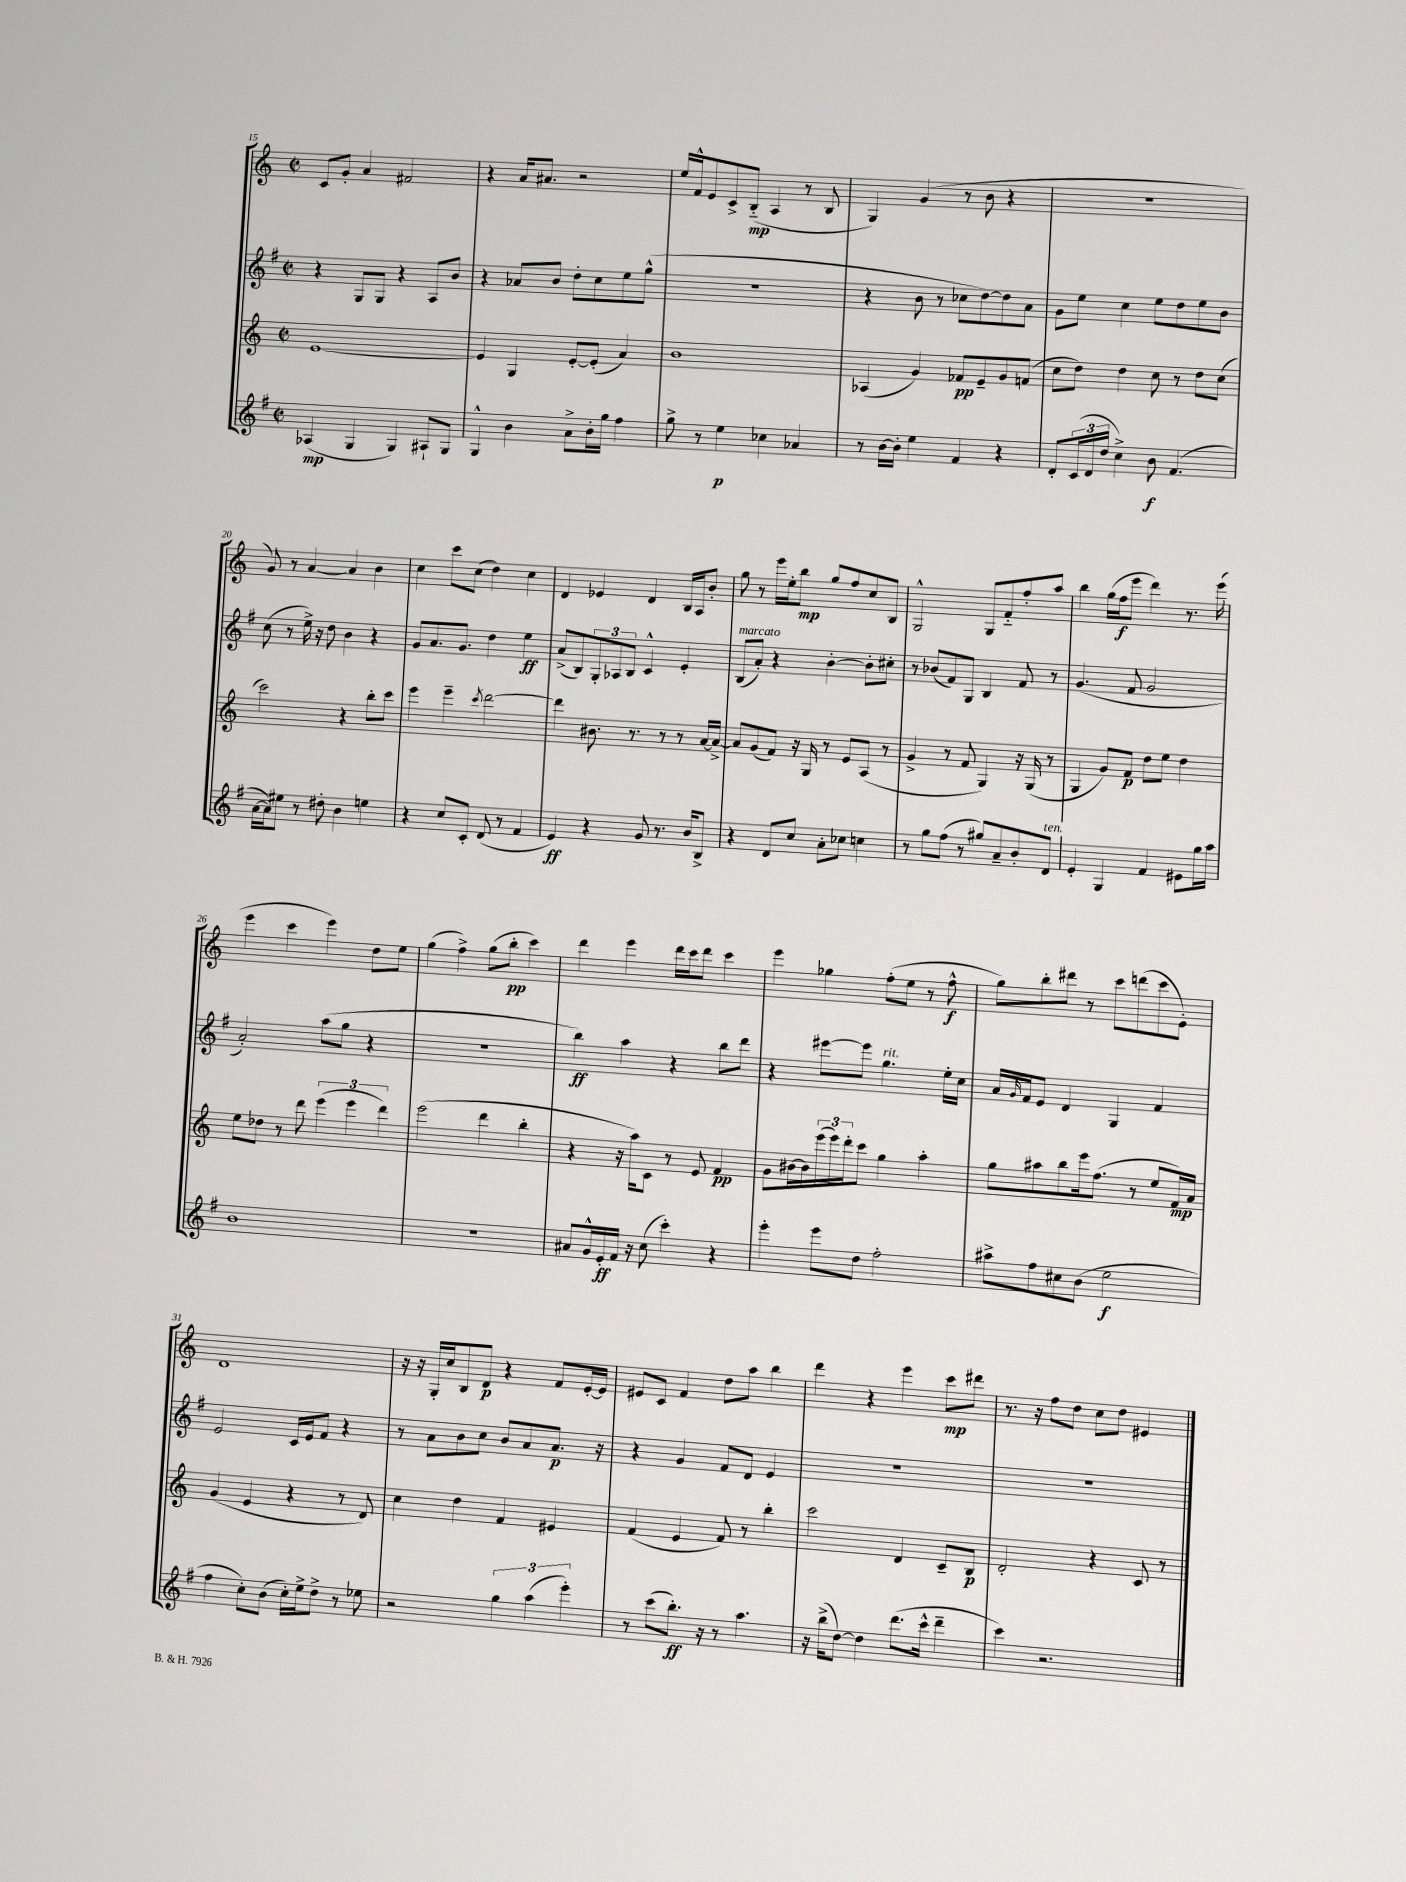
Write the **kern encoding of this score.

**kern	**kern	**kern	**kern
*staff4	*staff3	*staff2	*staff1
*clefG2	*clefG2	*clefG2	*clefG2
*k[f#]	*k[]	*k[f#]	*k[]
*M2/2	*M2/2	*M2/2	*M2/2
*met(c|)	*met(c|)	*met(c|)	*met(c|)
(4A-	[1e	4r	8c
.	.	.	8g'
4G	.	8G	4a
.	.	8G	.
4G)	.	4r	2f#
8A#`	.	8A	.
8G	.	8b	.
=	=	=	=
4G^^	4e]	4r	4r
4b	4G	8a-	16a
.	.	.	8.a#
.	.	8b	.
8a^	[8e'	8dd'	2r
16b'	(8e']	8cc	.
16gg	.	.	.
4ff#	4a)	8ee	.
.	.	(8gg^^	.
=	=	=	=
8gg^	1b	1r	16ee
.	.	.	16f^^
8r	.	.	8e
4ee	.	.	8c^
.	.	.	(8B'~
4cc-	.	.	4A
4a-	.	.	8r
.	.	.	8B
=	=	=	=
8r	(4A-	4r	4G)
[16b	.	.	.
16b']	.	.	.
4ee	4g)	8b	(4g
.	.	8r	.
4f#	8f-	8cc-	8r
.	8e~	[8dd)	8b
4r	8g	8dd]	4r
.	(8f	8a	.
=	=	=	=
8d'	8cc	8g	1r
(24c	8dd)	8ee	.
24d	.	.	.
24dd	.	.	.
4cc^)	4dd	4cc	.
8b	8cc	8ee	.
(4.f#	8r	8dd	.
.	8dd	8ee	.
.	(8cc	8b	.
=	=	=	=
[16a	2ccc)	(8cc	8g)
16a])	.	.	.
8ee#	.	8r	8r
8r	.	16ee^)	[4a
.	.	16r	.
8dd#'	.	8dd	.
4b	4r	4b	4a]
4ee	8bb'	4r	4b
.	8ccc	.	.
=	=	=	=
4r	4eee	8g	4cc
.	.	8.a	.
8cc	4eee~	.	8ccc
.	.	8.g	.
8c'	.	.	(8cc
.	8qccc	.	.
(8d	[2ddd	4dd	4dd)
8r	.	.	.
4f#	.	4ee	4cc
=	=	=	=
4e)	4ddd]	(8a^	4d
.	.	8B)	.
4r	8.b#	12G'	4e-
.	.	12A-	.
.	.	12B	.
.	8.r	.	.
8g	.	4c^^	4d
8.r	8r	.	.
.	8r	4e'	16B
16b	.	.	16A
8B^	[16a	.	8b'
.	16a^_	.	.
=	=	=	=
4r	8a]	(8B	8gg
.	(8g	8a')	8r
8d	8f)	4r	16eee
.	.	.	16ee'
8cc	16r	.	8bb
.	16G	.	.
8a'	8r	[4b'	8gg
8cc-	8e	.	8ff
4cc	(8A	8b']	8cc
.	8r	8cc#'	8B
=	=	=	=
8r	4g^	8r	2G^^
8gg	.	(8b-	.
(8ff#	8r	8f#)	.
8r	8f	8G	.
8gg#)	4G)	4B	8G
8a~	.	.	8f'~
8b'	16r	8f#	8ff'
.	(16G	.	.
8d	8r	8r	8aa
=	=	=	=
4e'	4G	(4.g	4bb
4G	8g)	.	(16gg
.	.	.	16ff
.	8f	8f#	8eee
4f#	8dd	2g	4ddd)
.	8ee	.	.
8e#	4dd	.	8.r
16gg	.	.	.
16aa	.	.	(16eee
=	=	=	=
1b	8ee	2a')	4eee
.	8dd-	.	.
.	8r	.	4ccc
.	8ddd	.	.
.	(6eee	(8aa	4eee)
.	.	8gg	.
.	6eee	.	.
.	.	4r	8dd
.	6ddd)	.	.
.	.	.	8ee
=	=	=	=
1r	(2eee	1r	(4gg
.	.	.	4ff^)
.	4ddd	.	(8gg
.	.	.	8bb'
.	4bb'	.	4ccc)
=	=	=	=
8a#	4r	4bb)	4ddd
16g^^	.	.	.
16e'	.	.	.
16f#	16r	4aa	4eee
16r	16aa)	.	.
(8cc	8c	.	.
4ccc')	8r	4r	16ddd
.	.	.	16ccc
.	8e	.	8ddd
4r	4f	8bb	4ccc
.	.	8ddd	.
=	=	=	=
4eee'	8g	4r	4eee
.	[16b#	.	.
.	16b#]	.	.
8eee	(24eee	[8eee#	4gg-
.	24eee)	.	.
.	24ddd'	.	.
8dd	8ccc	8eee#]	.
2ff#'	4gg	4.gg	(8ff'
.	.	.	8ee
.	4aa'	.	8r
.	.	16ee'	8ff^^
.	.	16cc	.
=	=	=	=
8aa#^	8gg	16a	8gg)
.	.	16qqg	.
.	.	16f#	.
8ff#	8aa#	8e	8bb'
8cc#	8bb	4d	8ddd#
(8b	16eee	.	8r
.	(8.ff	.	.
2ee	.	4G	8ccc
.	8r	.	(8ddd
.	8ee	4f#	8ccc
.	16f)	.	8e')
.	16a	.	.
=	=	=	=
4ff#	(4g	2e	1d
8cc')	4e	.	.
(8b	.	.	.
16cc')	4r	16c	.
16ee^	.	16e	.
8dd^	.	8f#	.
8r	8r	4r	.
8ee-	8d)	.	.
=	=	=	=
2r	4cc	8r	16r
.	.	.	16r
.	.	8a	16G'
.	.	.	16cc
.	4dd	8b	8B
.	.	8cc	8d
6gg	4f	8b	4r
.	.	8a	.
(6aa	.	.	.
.	4e#	8.a	8f
6eee')	.	.	.
.	.	.	[16e'
.	.	16r	16e]
=	=	=	=
8r	(4f	4r	8e#
(8ccc	.	.	8c
8.bb')	4e	4g	4f
16r	.	.	.
8r	8f)	8f#	8dd
4.aa	8r	8d	8aa
.	4bb'	4e	4bb
=	=	=	=
16r	2ccc	1r	4ddd
(16bb^	.	.	.
[8dd)	.	.	.
4dd]	.	.	4r
(8.ddd	4d	.	4eee
16ccc^^	.	.	.
4ddd~	8c~	.	8ccc
.	8B	.	8ddd#
=	=	=	=
4ccc)	2d'	1r	8.r
.	.	.	16r
2.r	.	.	8ff
.	.	.	8dd
.	4r	.	8cc
.	.	.	8dd
.	8c	.	4e#
.	8r	.	.
==	==	==	==
*-	*-	*-	*-
